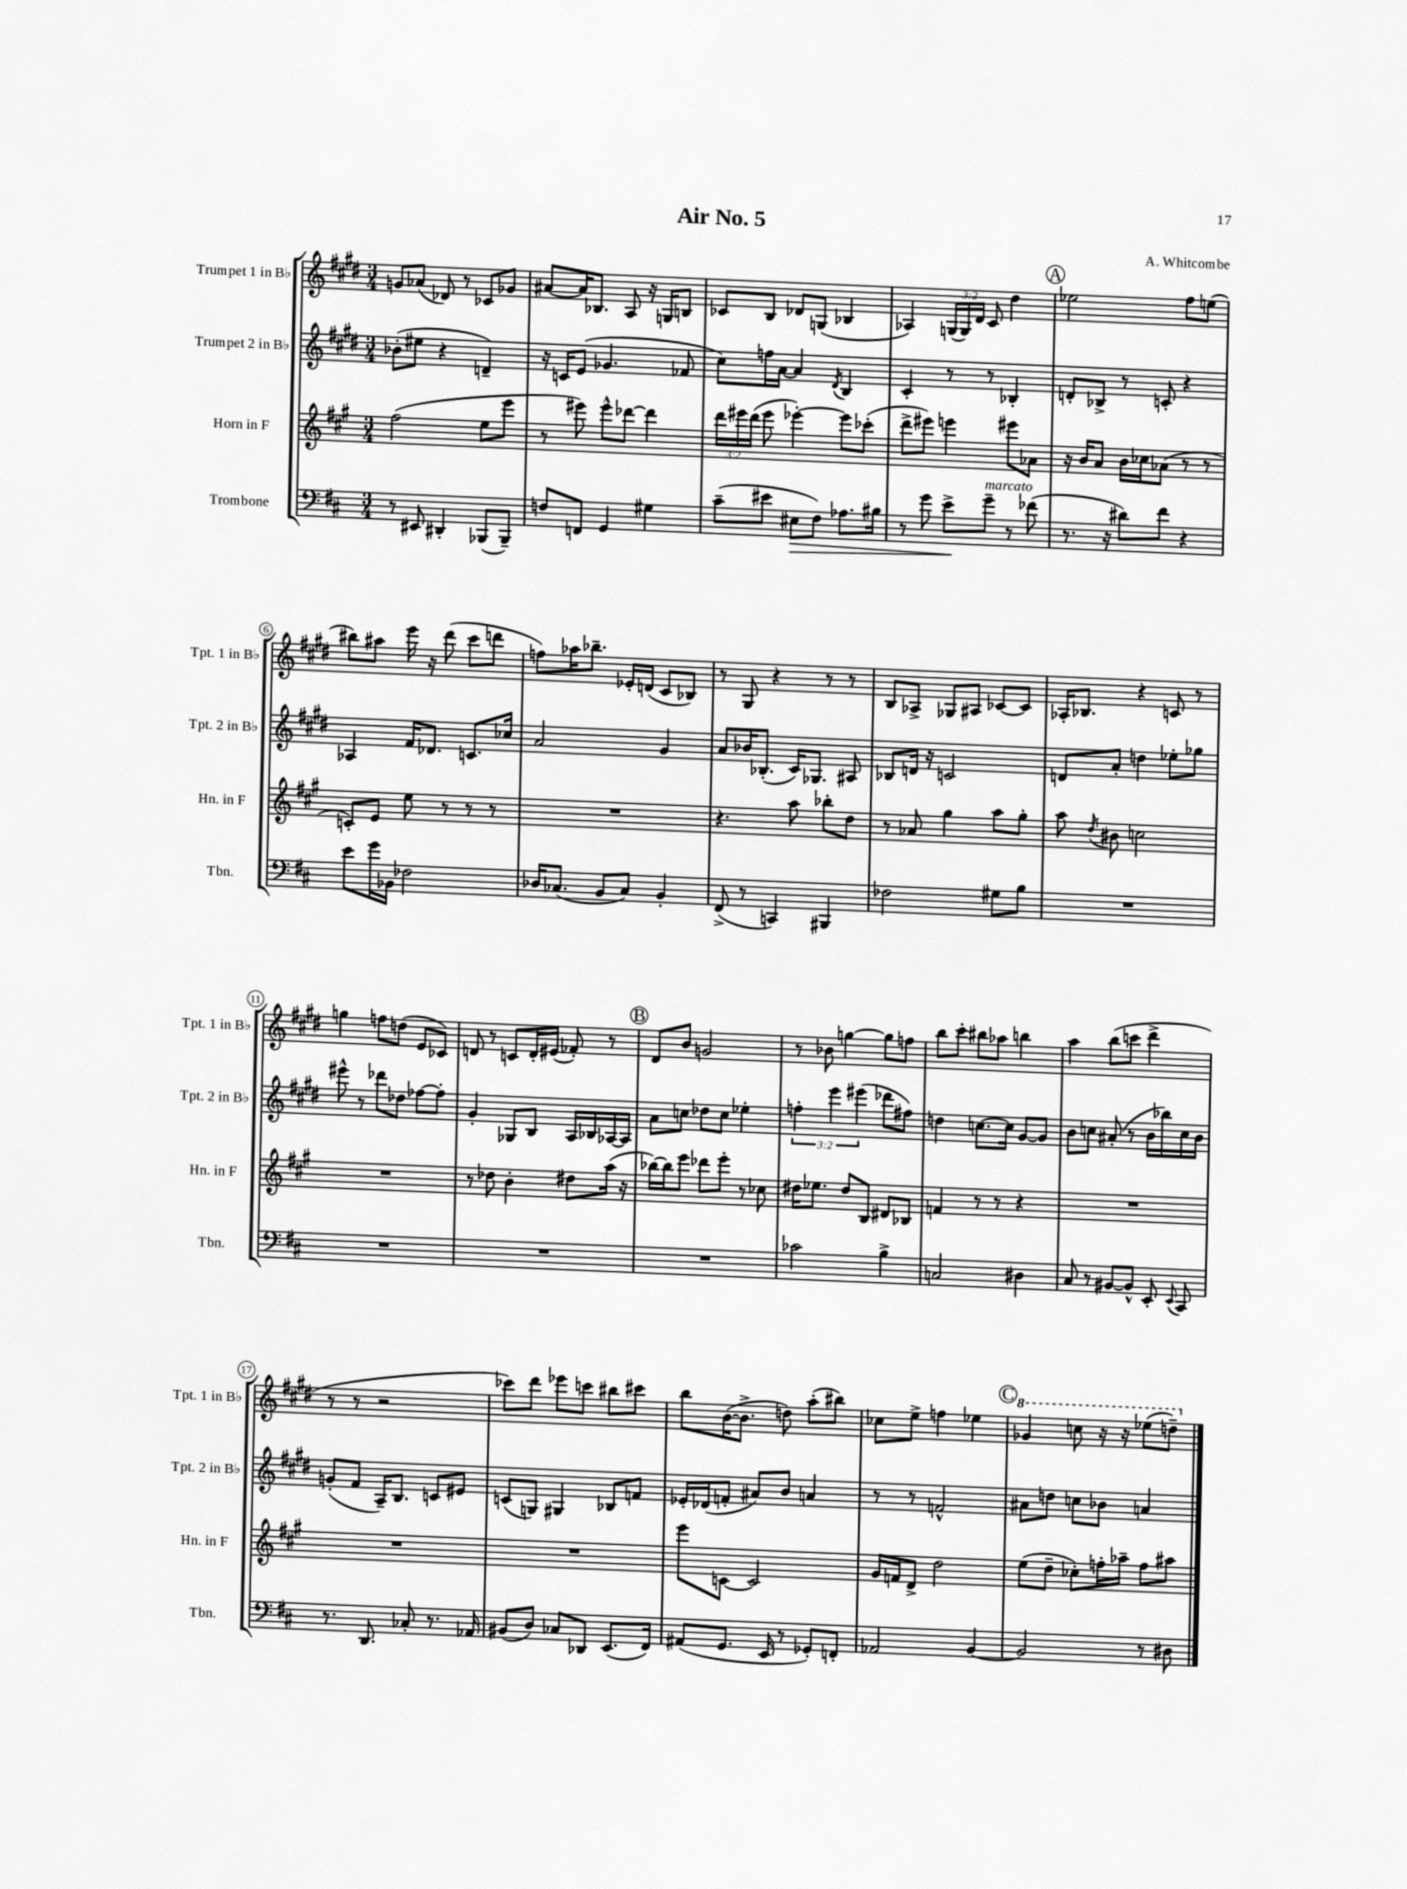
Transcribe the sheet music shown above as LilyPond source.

\header { title = "Air No. 5" composer = "A. Whitcombe" }
<<
\new StaffGroup <<
\new Staff = "s0" \with { instrumentName = "Trumpet 1 in Bb" shortInstrumentName = "Tpt. 1 in Bb" } {
    \clef treble \key e \major \numericTimeSignature \time 3/4 \override Staff.TupletNumber.text = #tuplet-number::calc-fraction-text
    \autoBeamOff g'8[ aes'8]( des'8) r8 ces'8[ ges'8] |
    ais'8[~ ais'16 bes8.] a8 r16 g16[ b8] |
    ces'8[ b8] des'8[ g8]( bes4 |
    aes4) \tuplet 3/2 { g16[( g16) dis'16] } cis'8 dis''4 |
    \mark \markup { \circle "A" } ees''2 fis''8[ e''8]( |
    bis''8[) ais''8] e'''16 r16 dis'''8( cis'''8[ d'''8] |
    f''8[) aes''16 bes''8.]-- ees'16[-. d'16]( cis'8[ bes8]) |
    r8 gis8 r4 r8 r8 |
    b8[ aes8]-> ges8[ ais8] ces'8[~ ces'8] |
    aes16[-. bes8.] r4 c'8 r8 |
    g''4 f''8[ d''8]( e'8[ ces'8]) |
    d'8 r8 c'8[ d'16-. eis'16]( fes'8-.) r8 |
    \mark \markup { \circle "B" } dis'8[ b'8] g'2 |
    r8 bes'8 g''4~ g''8[ f''8] |
    b''8[ cis'''8]-. bis''8[ aes''8] b''4 |
    a''4 b''8[( c'''8] dis'''4-> |
    r8 r8 r2 |
    ces'''8[) dis'''8] ees'''8[ c'''8] bis''8[ cis'''8] |
    b''8[ b'16~( b'8.]-> d''8) a''8[-.( bis''8]) |
    ces''8[ e''8]-> f''4 ees''4 |
    \mark \markup { \circle "C" } \ottava #1 ges''4 c'''8 r16 r16 ees'''8[( d'''8]--) \ottava #0 \bar "|." |
}
\new Staff = "s1" \with { instrumentName = "Trumpet 2 in Bb" shortInstrumentName = "Tpt. 2 in Bb" } {
    \clef treble \key e \major \numericTimeSignature \time 3/4 \override Staff.TupletNumber.text = #tuplet-number::calc-fraction-text
    \autoBeamOff bes'8[-.( eis''8] r4 d'4--) |
    r16 c'16[ e'8]( ges'4. fes'8 |
    cis''8[) f''16 a'16]~ a'4 \acciaccatura { dis'8 } b4 |
    cis'4-. r8 r8 bes4-. |
    \mark \markup { \circle "A" } d'8[-. bes8]-> r8 c'8-. r4 |
    aes4 fis'16[ des'8.] c'8.[ ces''16] |
    a'2 gis'4 |
    a'8[ bes'16 bes8.]-.( cis'16[) ges8.] ais8 |
    bes8[ d'16] r16 c'2 |
    d'8[ a'8]-. d''4 ees''8[-. ges''8] |
    eis'''8-^ r8 des'''8[ des''8] fes''8[~ fes''8]-. |
    gis'4-. ges8[ b8] a16[ bes16 aes16~ aes16] |
    \mark \markup { \circle "B" } a'8[ c''8] des''8[ c''8] ees''4-. |
    \tuplet 3/2 { f''4-. e'''4 eis'''4( } des'''8[ fis''8]) |
    d''4 c''8.[~ c''16] gis'8[~ gis'8] |
    b'8[ c''8] ais'8-.( r8 b'16[ bes''16) c''16 b'16] |
    g'8[-.( fis'8] a16[--) b8.] c'8[ eis'8] |
    c'8[( g8]) gis4 bes8[ f'8] |
    ees'16[-. des'16( f'8]-. ais'8[) b'8] a'4 |
    r8 r8 f'2-^ |
    \mark \markup { \circle "C" } ais'8[ d''8] c''8[ bes'8] a'4 \bar "|." |
}
\new Staff = "s2" \with { instrumentName = "Horn in F" shortInstrumentName = "Hn. in F" } {
    \clef treble \key a \major \numericTimeSignature \time 3/4 \override Staff.TupletNumber.text = #tuplet-number::calc-fraction-text
    \autoBeamOff fis''2( e''8[ e'''8] |
    r8 eis'''8) eis'''8[-^ des'''8]~ des'''4 |
    \tuplet 3/2 { d'''16[ eis'''16 d'''16]( } eis'''8 ees'''4~-.) ees'''8[ ces'''8]-.( |
    d'''8[-> eis'''8]) e'''4 eis'''8[ aes'8] |
    \mark \markup { \circle "A" } r16 b'16[ a'8] b'16[ ces''16 aes'8]( r8 r8 |
    c'8[-.) e'8] e''8 r8 r8 r8 |
    R2. |
    r4. a''8 bes''8[-. d''8] |
    r8 aes'8 gis''4 a''8[ gis''8]-. |
    a''8 \acciaccatura { d''8 } bis'8 c''2 |
    R2. |
    r8 des''8 b'4-. dis''8[ a''16]( r16 |
    \mark \markup { \circle "B" } bes''16[~) bes''16 e'''8] des'''8[ e'''8]-. r8 ces''8 |
    dis''16[ ees''8.] dis''8[ b8] dis'8[ bes8] |
    f'4 r8 r8 r4 |
    R2. |
    R2. |
    R2. |
    e'''8[ c'8]~ c'2 |
    gis'16[ f'16 d'8]-> d''2 |
    \mark \markup { \circle "C" } e''8[( d''8]-- ces''8[-.) f''16-. aes''16]-- f''8[ ais''8] \bar "|." |
}
\new Staff = "s3" \with { instrumentName = "Trombone" shortInstrumentName = "Tbn." } {
    \clef bass \key d \major \numericTimeSignature \time 3/4
    \autoBeamOff r8 eis,8 dis,4-. bes,,8[( bes,,8]--) |
    f8[ f,8] g,4 gis4 |
    cis'8[--( eis'8] eis8[\> fis8]) aes8.[ bis16] |
    r8 g'8 e'8[->\! g'8]--^\markup { \italic "marcato" } r8 fes'8( |
    \mark \markup { \circle "A" } r8. r16 dis'8[) fis'8] r4 |
    e'8[ g'16 bes,16] fes2 |
    des16[ ces8.]( b,8[ ces8]) b,4-. |
    fis,8->( r8 c,4) bis,,4 |
    fes2 gis8[ b8] |
    R2. |
    R2. |
    R2. |
    \mark \markup { \circle "B" } R2. |
    ces'2 b4-> |
    c2 dis4 |
    cis8 r8 bis,8[~ bis,8]-^ e,8-. \appoggiatura { e,8 } cis,8 |
    r8. d,8. ces8-. r8. aes,16 |
    bis,8[( d8]) ces8[ des,8] e,8.[( fis,16]) |
    ais,8[( g,8.] e,16 r8 ges,8[-.) f,8]-. |
    aes,2 b,4~ |
    \mark \markup { \circle "C" } b,2 r8 dis8 \bar "|." |
}
>>
>>
\layout { \context { \Score \override BarNumber.stencil = #(make-stencil-circler 0.1 0.3 ly:text-interface::print) } }
